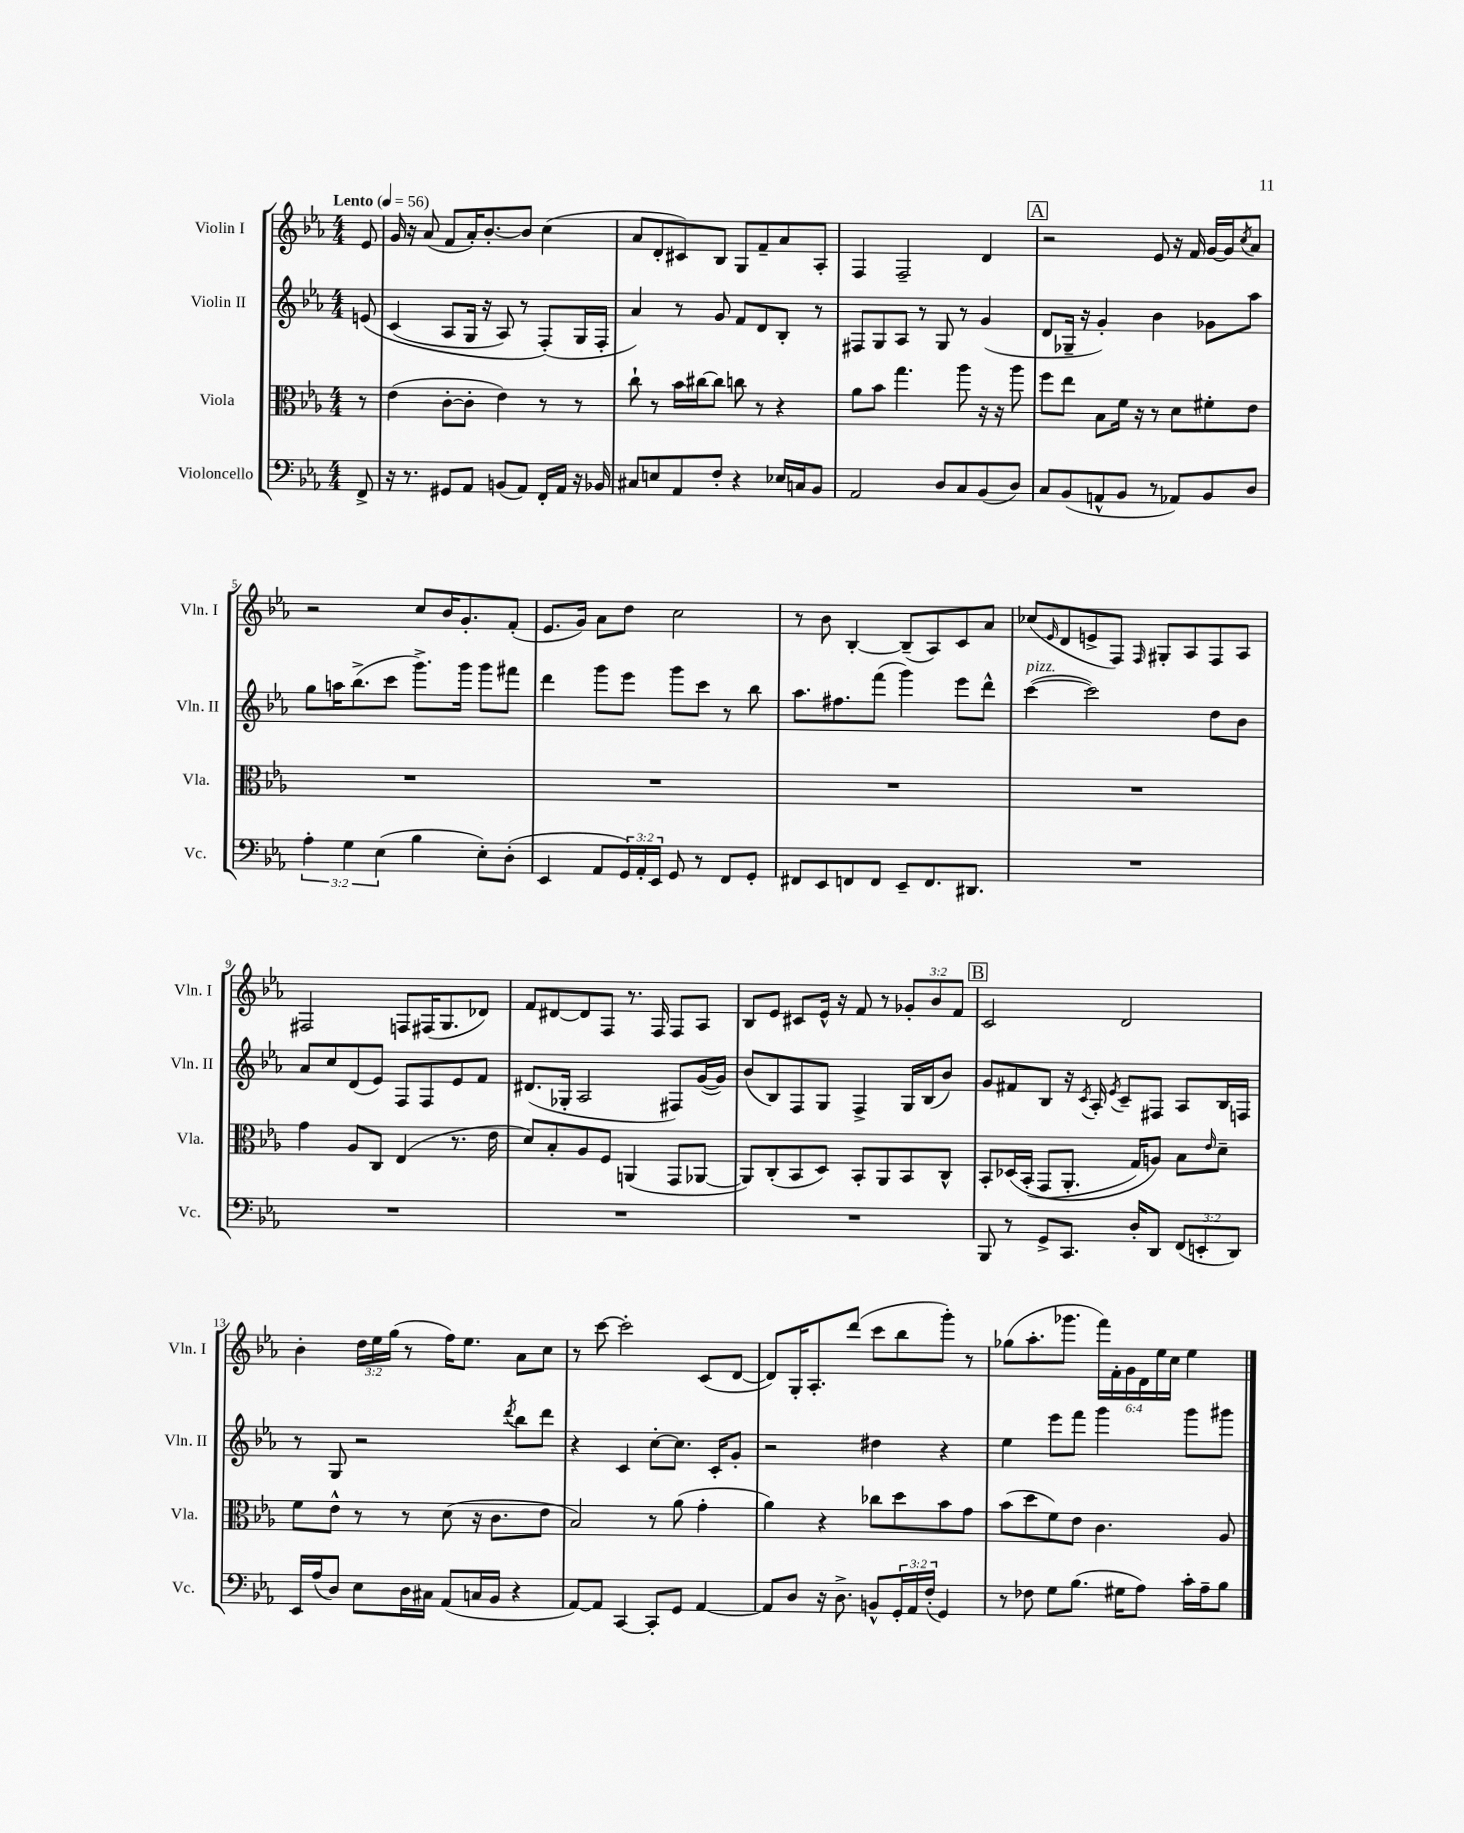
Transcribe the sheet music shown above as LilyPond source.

<<
\new StaffGroup <<
\new Staff = "s0" \with { instrumentName = "Violin I" shortInstrumentName = "Vln. I" } {
    \clef treble \key ees \major \numericTimeSignature \time 4/4 \override Staff.TupletNumber.text = #tuplet-number::calc-fraction-text \partial 8 \tempo "Lento" 4 = 56
    ees'8 |
    g'16 r16 aes'8( f'8 aes'16-.) bes'8.~-. bes'8 c''4( |
    aes'8 d'8-. cis'8) bes8 g8 f'8-- aes'8 aes8-. |
    f4 f2-- d'4 |
    \mark \markup { \box "A" } r2 ees'8 r16 f'16 g'16~ g'16 \acciaccatura { c''8 } aes'8 |
    r2 c''8 bes'16 g'8.-. f'8-.( |
    ees'8. g'16) aes'8 d''8 c''2 |
    r8 bes'8 bes4~-. bes8--( aes8) c'8 aes'8 |
    ces''8( \grace { ees'16 } d'8 e'8-> f8) \grace { f16 } gis8-. aes8 f8 aes8 |
    fis2 f8 fis16( g8. des'8) |
    f'8 dis'8~ dis'8 f8 r8. f16 f8 aes8 |
    bes8 ees'8 cis'8 ees'16-^ r16 f'8 r8 \tuplet 3/2 { ges'8-. bes'8 f'8 } |
    \mark \markup { \box "B" } c'2 d'2 |
    bes'4-. \tuplet 3/2 { d''16 ees''16 g''16( } r8 f''16) ees''8. aes'8 c''8 |
    r8 c'''8~ c'''2-. c'8( d'8~ |
    d'8) g16-. aes8.-. d'''8( c'''8 bes''8 g'''8-.) r8 |
    ges''8( aes''8.-. ges'''8. \tuplet 6/4 { f'''16) f'16-. g'16 d'16 ees''16 c''16 } ees''4 \bar "|." |
}
\new Staff = "s1" \with { instrumentName = "Violin II" shortInstrumentName = "Vln. II" } {
    \clef treble \key ees \major \numericTimeSignature \time 4/4 \partial 8
    e'8\( |
    c'4( aes8 g16 r16 aes8) r8 f8-.(\) g16 f16-. |
    aes'4) r8 g'8 f'8 d'8 bes8-. r8 |
    fis8 g8 aes8 r8 g8 r8 g'4( |
    \mark \markup { \box "A" } d'8 ges16-- r16 g'4-.) bes'4 ges'8 aes''8 |
    g''8 a''16 bes''8.->( c'''8 g'''8.->) g'''16 g'''8 fis'''8 |
    d'''4 g'''8 ees'''8 g'''8 c'''8 r8 bes''8 |
    aes''8. fis''8. f'''8( g'''4) ees'''8 d'''8-^ |
    c'''4~^\markup { \italic "pizz." }( c'''2) d''8 bes'8 |
    aes'8 c''8 d'8( ees'8) f8 f8 ees'8 f'8 |
    dis'8.( ges16-. aes2 fis8) g'16~( g'16) |
    bes'8( bes8) f8 g8 f4-> g16 bes16( bes'8) |
    \mark \markup { \box "B" } g'8 fis'8 bes8 r16 \acciaccatura { c'8 } aes16-. \acciaccatura { ees'8 } c'8-- fis8 aes8 bes16 f16 |
    r8 g8 r2 \acciaccatura { d'''8 } bes''8 d'''8 |
    r4 c'4 c''8~-. c''8. c'16-. g'8-. |
    r2 dis''4 r4 |
    ees''4 ees'''8 f'''8 g'''4 g'''8 gis'''8 \bar "|." |
}
\new Staff = "s2" \with { instrumentName = "Viola" shortInstrumentName = "Vla." } {
    \clef alto \key ees \major \numericTimeSignature \time 4/4 \partial 8
    r8 |
    ees'4( c'8~-. c'8-. ees'4) r8 r8 |
    c''8-! r8 bes'16 cis''16~ cis''8 c''8 r8 r4 |
    aes'8 bes'8 g''4. aes''8 r16 r16 aes''8 |
    \mark \markup { \box "A" } f''8 ees''8 bes8 f'16 r16 r8 d'8 fis'8-. ees'8 |
    R1 |
    R1 |
    R1 |
    R1 |
    g'4 aes8 c8 ees4( r8. ees'16 |
    d'8) bes8-. aes8 f8 a,4( g,8 aes,8~ |
    aes,8) c8-.( bes,8 d8) bes,8-. aes,8 bes,8 c8-^ |
    \mark \markup { \box "B" } bes,8-. des16\( bes,16-.( g,8 aes,8.-. g16) a8\) bes8 \grace { ees'16 } d'8-- |
    f'8 ees'8-^ r8 r8 d'8( r16 c'8. ees'8 |
    bes2) r8 aes'8( g'4-. |
    aes'4) r4 ces''8 d''8 bes'8 g'8 |
    bes'8( d''8 f'8) ees'8 c'4. aes8 \bar "|." |
}
\new Staff = "s3" \with { instrumentName = "Violoncello" shortInstrumentName = "Vc." } {
    \clef bass \key ees \major \numericTimeSignature \time 4/4 \override Staff.TupletNumber.text = #tuplet-number::calc-fraction-text \partial 8
    f,8-> |
    r16 r8. gis,8 aes,8 b,8( aes,8) f,16-. aes,16 r16 bes,16 |
    cis8 e8 aes,8 f8-. r4 ees16 c16 bes,8 |
    aes,2 d8 c8 bes,8( d8) |
    \mark \markup { \box "A" } c8 bes,8( a,8-^ bes,8 r8 aes,8) bes,8 d8 |
    \tuplet 3/2 { aes4-. g4 ees4( } bes4 ees8-.) d8-.( |
    ees,4 aes,8 \tuplet 3/2 { g,16) aes,16-. ees,16 } g,8 r8 f,8 g,8-. |
    fis,8 ees,8 f,8 f,8 ees,8-- f,8. dis,8. |
    R1 |
    R1 |
    R1 |
    R1 |
    \mark \markup { \box "B" } bes,,8 r8 g,8-> c,8. d16-. d,8 \tuplet 3/2 { f,8( e,8-. d,8) } |
    ees,16 aes16( d8) ees8 d16 cis16 aes,8( c16 bes,16 r4 |
    aes,8~) aes,8 c,4~ c,8-. g,8 aes,4~ |
    aes,8 d8 r16 d8.-> b,8-^ \tuplet 3/2 { g,16-. aes,16 f16-.( } g,4) |
    r8 fes8 g8 bes8.( gis16 aes8) c'16-. aes16-- bes8 \bar "|." |
}
>>
>>
